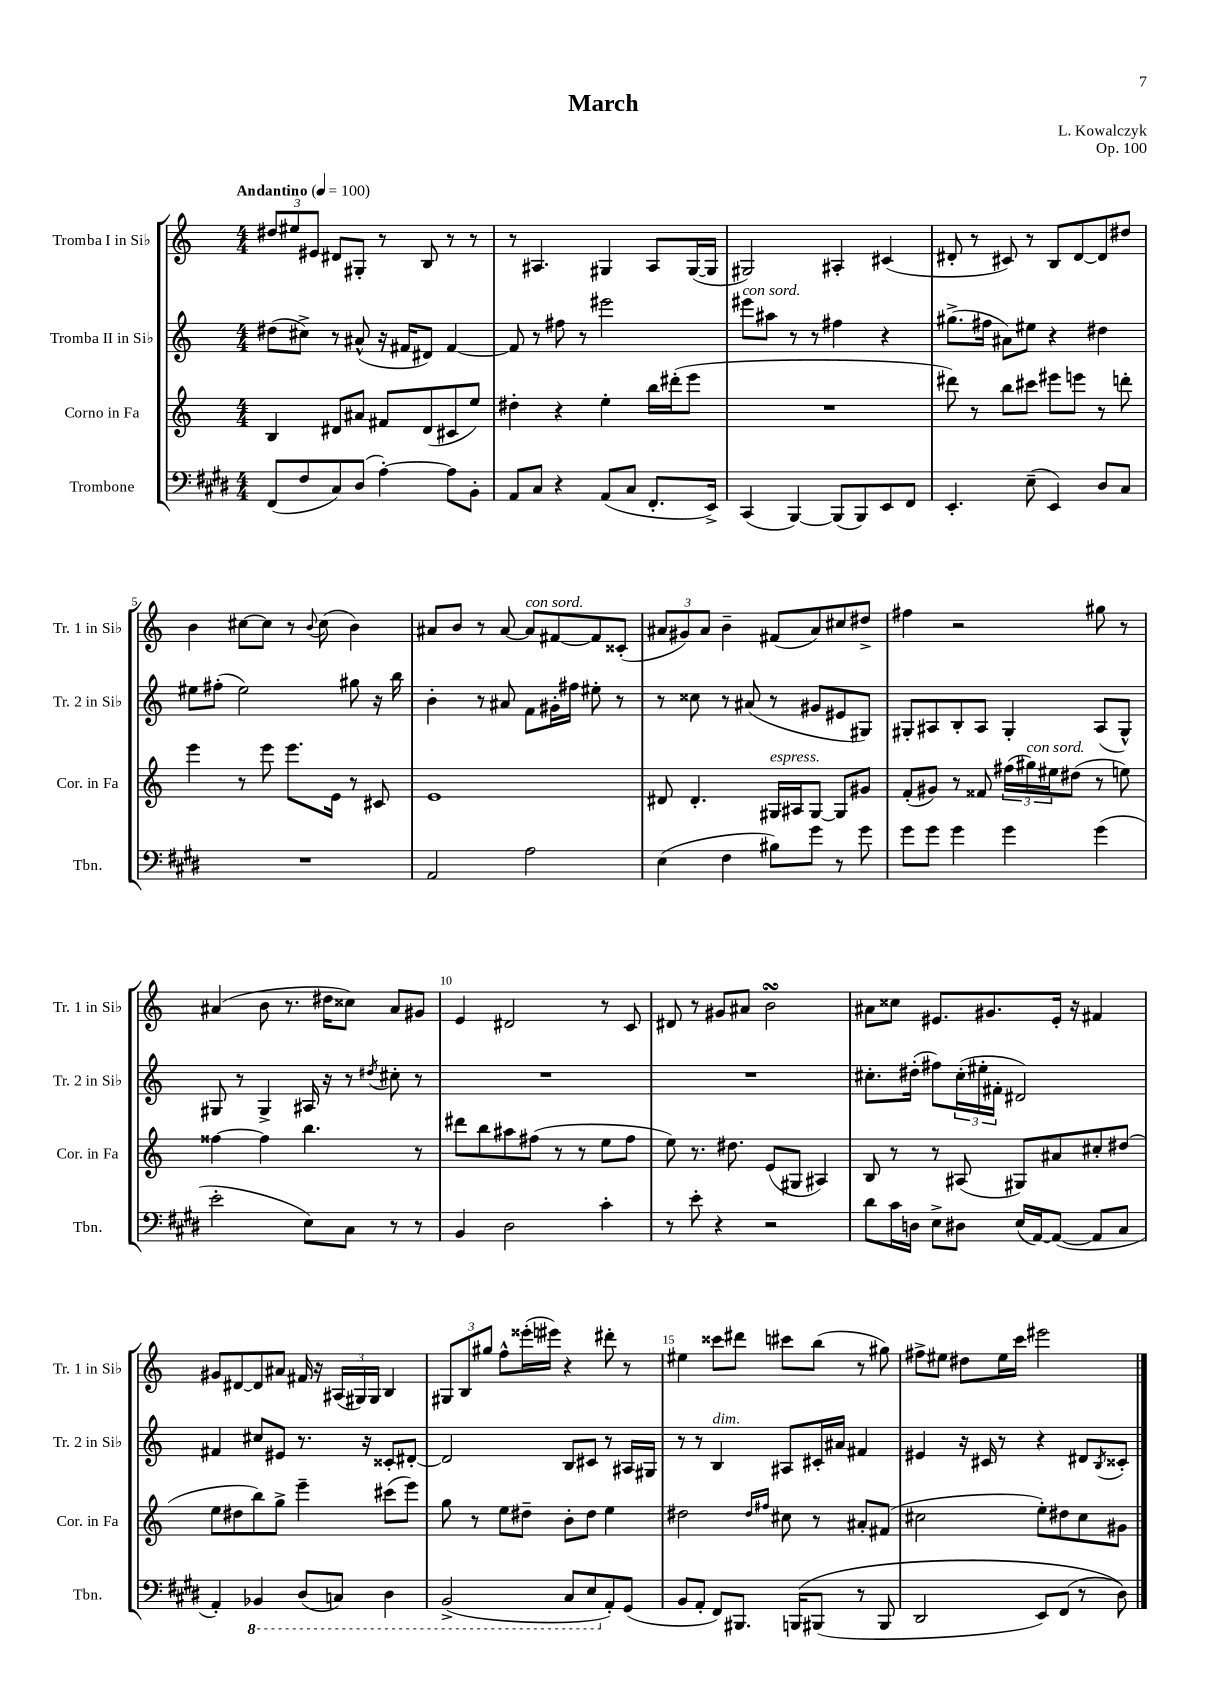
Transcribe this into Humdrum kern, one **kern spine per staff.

**kern	**kern	**kern	**kern
*staff4	*staff3	*staff2	*staff1
*clefF4	*clefG2	*clefG2	*clefG2
*k[f#c#g#d#]	*k[]	*k[]	*k[]
*M4/4	*M4/4	*M4/4	*M4/4
*MM100	*MM100	*MM100	*MM100
(8FF#/L	4B/	(8dd#\L	12dd#/L
.	.	.	12ee#/
8F#/	.	8cc#^\J)	.
.	.	.	12e#/J
8C#/)	8d#/L	8r	8d#/L
(8D#/J	8a#/J	(8a#^^/	8G#'/J
[4A'\)	8f#/L	16r	8r
.	.	16f#/LK	.
.	(8d#/	8d#/J)	8B/
8A\]L	8c#/	[4f#/	8r
8BB'\J	8ee/J)	.	8r
=	=	=	=
8AA/L	4dd#'\	8f#/]	8r
8C#/J	.	8r	4.A#/
4r	4r	8ff#\	.
.	.	8r	.
(8AA/L	4ee'\	2eee#\	4G#/
8C#/J	.	.	.
8.FF#'/L	16bb\LL	.	8A#/L
.	(16ddd#'\J	.	.
.	8eee\J	.	([16G#/L
16EE^/Jk)	.	.	16G#/]JJ
=	=	=	=
(4CC#/	1r	8eee#\L	2G#/)
.	.	8aa#\J	.
[4BBB/)	.	8r	.
.	.	8r	.
(8BBB/]L	.	4ff#\	4A#'/
8BBB/)	.	.	.
8EE/	.	4r	(4c#/
8FF#/J	.	.	.
=	=	=	=
4.EE'/	8ddd#\)	(8.gg#^\L	8d#'/
.	8r	.	8r
.	.	16ff#\Jk	.
.	8bb\L	8a#\L)	8c#/)
(8E~\	8ccc#\J	8ee#\J	8r
4EE/)	8eee#\L	4r	8B/L
.	8eee\J	.	[8d#/
8D#/L	8r	4dd#\	8d#/]
8C#/J	8ddd'\	.	8dd#/J
=	=	=	=
1r	4eee\	8ee#\L	4b\
.	.	(8ff#'\J	.
.	8r	2ee#\)	[8cc#\L
.	8eee\	.	8cc#\]J
.	8.eee\L	.	8r
.	.	.	8qqb/
.	.	.	(8cc#\
.	16e\Jk	.	.
.	8r	8gg#\	4b\)
.	8c#/	16r	.
.	.	16bb\	.
=	=	=	=
2AA/	1e	4b'\	8a#/L
.	.	.	8b/J
.	.	8r	8r
.	.	8a#/	[8a#/
2A\	.	8f\L	8a#/]L
.	.	16g#'\L	[8f#/
.	.	16ff#\JJ	.
.	.	8ee#'\	8f#/]
.	.	8r	(8c##'/J
=	=	=	=
(4E\	8d#/	8r	12a#/L
.	.	.	12g#/)
.	4.d#'/	8cc##\	.
.	.	.	12a#/J
4F#\	.	8r	4b~\
.	.	(8a#/	.
8B#\L)	16G#/LL	8r	(8f#/L
.	16A#/J	.	.
8g#\J	[8G#/J	8g#/L	8a#/)
8r	8G#/]L	8e#/	8cc#/
8g#\	8g#/J	8G#/J)	8dd#^/J
=	=	=	=
8g#\L	(8f'/L	8G#'/L	4ff#\
8g#\J	8g#/J)	8A#/	.
4g#\	8r	8B'/	2r
.	8f##/	8A#/J	.
4g#\	(24ff#\LL	4G#'/	.
.	24gg#\)	.	.
.	24ee#\J	.	.
.	(8dd#\J	.	.
(4g#\	8r	(8A#/L	8gg#\
.	8ee\)	8G#^^/J)	8r
=	=	=	=
2e'\	[4ff##\	8G#/	(4a#/
.	.	8r	.
.	4ff##\]	4G#^/	8b\
.	.	.	8.r
8E\L)	4.bb\	16A#/	.
.	.	16r	16dd#\LK
8C#\J	.	8r	8cc##\J)
.	.	8qdd#/	.
8r	.	8cc#'\	8a#/L
8r	8r	8r	8g#/J
=	=	=	=
4BB/	8ddd#\L	1r	4e/
.	8bb\	.	.
2D#\	8aa#\	.	2d#/
.	(8ff#\J	.	.
.	8r	.	.
.	8r	.	.
4c#'\	8ee\L	.	8r
.	8ff#\J	.	8c/
=	=	=	=
8r	8ee\)	1r	8d#/
8e'\	8.r	.	8r
4r	.	.	8g#/L
.	8.dd#\	.	.
.	.	.	8a#/J
2r	(8e/L	.	2b\
.	8G#/J	.	.
.	4A#/)	.	.
=	=	=	=
8d#\L	8B/	8.cc#'\L	8a#\L
16c#\L	8r	.	8cc##\J
16D\JJ	.	(16dd#'\Jk	.
8E^\L	8r	8ff#\L)	8.e#/L
8D#\J	(8A#/	(24cc#'\L	.
.	.	24ee#'\	.
.	.	.	8.g#/
.	.	24f#'\JJ	.
(16E/LL	8G#/L)	2d#/)	.
[16AA/J)	.	.	.
(8AA/_J	8a#/	.	16e#'/Jk
.	.	.	16r
8AA/]L	8cc#'/	.	4f#/
8C#/J	(8dd#/J	.	.
=	=	=	=
4AA'/)	8ee\L	4f#/	8g#/L
.	8dd#\	.	[8d#/
4BBB-/	8bb\)	8cc#/L	8d#/]
.	8gg^\J	8e#/J	8a#/J
(8DD#/L	4eee~\	8.r	16f#/
.	.	.	16r
8CC/J)	.	.	(24A#/LL
.	.	.	24G#/)
.	.	16r	.
.	.	.	24G#/JJ
4DD#\	(8ccc#\L	8c##'/L	4B/
.	8eee\J)	[8d#'/J	.
=	=	=	=
(2BBB^/	8gg\	2d#/]	12G#/L
.	.	.	12B/
.	8r	.	.
.	.	.	12gg#/J
.	8ee\L	.	8ff^^\L
.	8dd#~\J	.	(16eee##'\L
.	.	.	16eee#\JJ)
8CC#/L	8b'\L	8B/L	4r
8EE/	8dd#\J	8c#/J	.
8AA'/)	4ee\	8r	8ddd#'\
(8GG#/J	.	16A#/LL	8r
.	.	16G#/JJ	.
=	=	=	=
8BB/L	2dd#\	8r	4ee#\
8AA'/J	.	8r	.
8FF#/L)	.	4B/	8ccc##\L
8.BBB#/J	.	.	8ddd#\J
.	16qqdd#/LL	.	.
.	16qqff#/JJ	.	.
.	8cc#\	8A#/L	8ccc#\L
&(16BBB/LK	.	.	.
(8BBB#/J	8r	16c#'/L	(8bb\J
.	.	16a#/JJ	.
8r	8a#'/L	4f#/	8r
8BBB#/	(8f#/J	.	8gg#\)
=	=	=	=
2DD#/	2cc#\	4e#/	8ff#^\L
.	.	.	8ee#\J
.	.	16r	8dd#\L
.	.	16c#/	.
.	.	8r	16ee#\L
.	.	.	16ccc\JJ
8EE/L)	8ee'\L)	4r	2eee#\
(8FF#/J	8dd#\	.	.
8r	8cc#\	8d#/L	.
.	.	8qB/	.
8D#\)&)	8g#\J	8c##'/J	.
==	==	==	==
*-	*-	*-	*-
